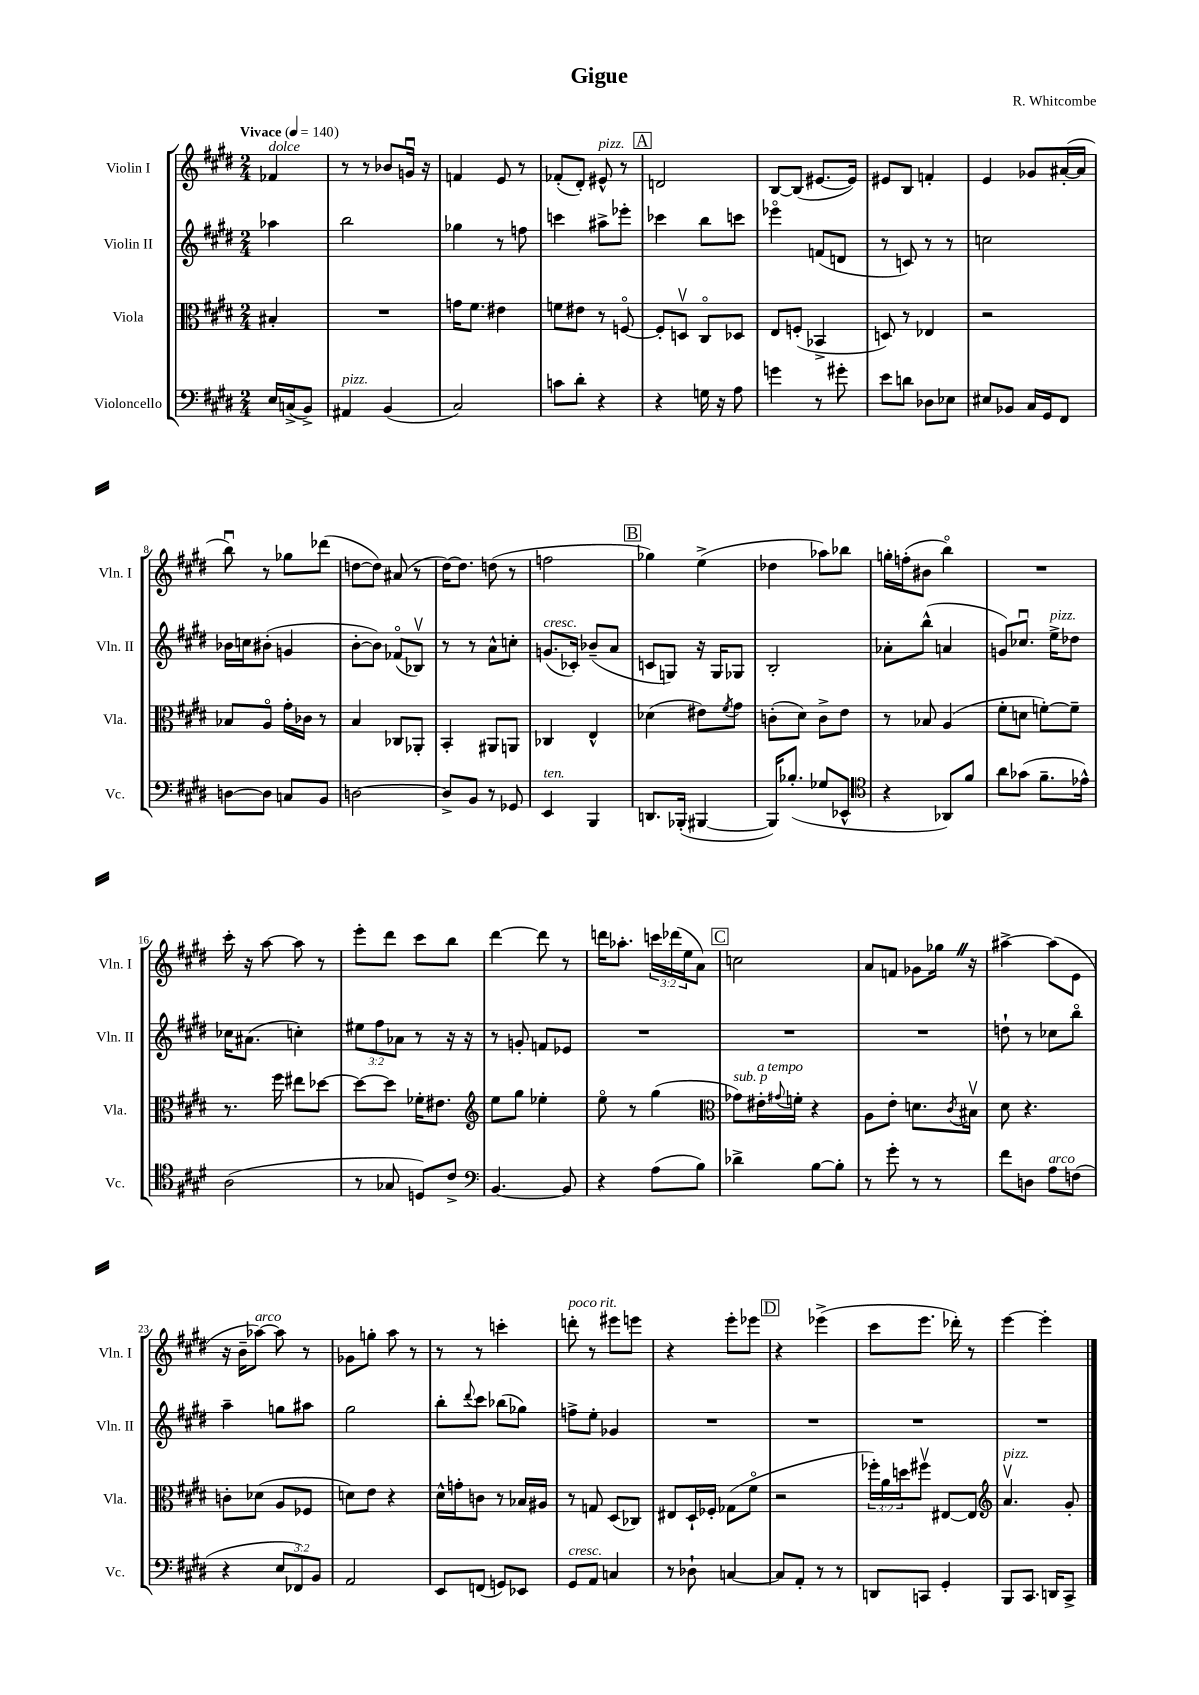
\header { title = "Gigue" composer = "R. Whitcombe" }
<<
\new StaffGroup <<
\new Staff = "s0" \with { instrumentName = "Violin I" shortInstrumentName = "Vln. I" } {
    \clef treble \key e \major \numericTimeSignature \time 2/4 \override Staff.TupletNumber.text = #tuplet-number::calc-fraction-text \partial 4 \tempo "Vivace" 4 = 140
    fes'4^\markup { \italic "dolce" } |
    r8 r8 bes'8 g'16\downbow r16 |
    f'4 e'8 r8 |
    fes'8-.( dis'8-.) eis'8-^^\markup { \italic "pizz." } r8 |
    \mark \markup { \box "A" } d'2 |
    b8~ b8( eis'8.~ eis'16) |
    eis'8 b8 f'4-. |
    e'4 ges'8 ais'16~-.( ais'16 |
    b''8\downbow) r8 ges''8 des'''8( |
    d''8~ d''8) ais'8( r8 |
    dis''16~) dis''8. d''8( r8 |
    f''2 |
    \mark \markup { \box "B" } ges''4) e''4->( |
    des''4 aes''8) bes''8 |
    g''16-. f''16-.( bis'8 b''4\flageolet) |
    R2 |
    cis'''16-. r16 a''8~ a''8 r8 |
    e'''8-. dis'''8 cis'''8 b''8 |
    dis'''4~ dis'''8 r8 |
    d'''16 aes''8.-. \tuplet 3/2 { c'''16 des'''16( e''16 } a'8) |
    \mark \markup { \box "C" } c''2 |
    a'8 f'8 ges'8 ges''16 \once \override BreathingSign.text = \markup { \musicglyph "scripts.caesura.straight" } \breathe r16 |
    ais''4~-> ais''8( e'8 |
    r16 b'16-- aes''8~^\markup { \italic "arco" }) aes''8 r8 |
    ges'8 g''8-. a''8 r8 |
    r8 r8 c'''4-. |
    d'''8-.^\markup { \italic "poco rit." } r8 eis'''8 e'''8 |
    r4 e'''8-. ees'''8 |
    \mark \markup { \box "D" } r4 ees'''4->( |
    cis'''8 e'''8. des'''16-.) r8 |
    e'''4~ e'''4-. \bar "|." |
}
\new Staff = "s1" \with { instrumentName = "Violin II" shortInstrumentName = "Vln. II" } {
    \clef treble \key e \major \numericTimeSignature \time 2/4 \override Staff.TupletNumber.text = #tuplet-number::calc-fraction-text \partial 4
    aes''4 |
    b''2 |
    ges''4 r8 f''8 |
    c'''4 ais''8-> ees'''8-. |
    \mark \markup { \box "A" } ces'''4 b''8 c'''8 |
    ees'''4\flageolet f'8( d'8 |
    r8 c'8) r8 r8 |
    c''2 |
    bes'16 c''16 bis'8-.( g'4 |
    b'8~-. b'8) fes'8\flageolet( bes8\upbow) |
    r8 r8 a'8-^ c''8-. |
    g'8.^\markup { \italic "cresc." }( ces'16-.) bes'8--( a'8 |
    \mark \markup { \box "B" } c'8 g8) r16 g16 ges8 |
    b2-. |
    aes'8-. b''8-^( a'4 |
    g'8) ces''8.\downbow e''16->^\markup { \italic "pizz." } des''8 |
    ces''16 ais'8.( c''4-.) |
    \tuplet 3/2 { eis''8 fis''8 aes'8 } r8 r16 r16 |
    r8 g'8-. f'8 ees'8 |
    R2 |
    \mark \markup { \box "C" } R2 |
    R2 |
    d''8-! r8 ces''8 b''8\flageolet |
    a''4-- g''8 ais''8 |
    gis''2 |
    b''8-. \appoggiatura { dis'''8 } cis'''8 bes''8( ges''8) |
    f''8-> e''8-. ges'4 |
    R2 |
    \mark \markup { \box "D" } R2 |
    R2 |
    R2 \bar "|." |
}
\new Staff = "s2" \with { instrumentName = "Viola" shortInstrumentName = "Vla." } {
    \clef alto \key e \major \numericTimeSignature \time 2/4 \override Staff.TupletNumber.text = #tuplet-number::calc-fraction-text \partial 4
    bis4-. |
    R2 |
    g'16 fis'8. eis'4 |
    f'8 eis'8 r8 f8~\flageolet |
    \mark \markup { \box "A" } f8-. d8\upbow cis8\flageolet des8 |
    e8 f8-.( bes,4-> |
    d8) r8 ees4 |
    r2 |
    bes8 a8\flageolet gis'16-. ces'16 r8 |
    b4 ces8 aes,8-. |
    b,4-. ais,8 a,8 |
    ces4 e4-^ |
    \mark \markup { \box "B" } des'4( eis'8) \acciaccatura { fis'8 } gis'8 |
    c'8-.( dis'8) c'8-> e'8 |
    r8 bes8 a4( |
    fis'8-. d'8 f'8~-.) f'8-- |
    r8. fis''16 eis''8 des''8~ |
    des''8~ des''8 fes'16-. eis'8. |
    \clef treble e''8 gis''8 ees''4-. |
    e''8\flageolet r8 gis''4( |
    \mark \markup { \box "C" } \clef alto ges'8^\markup { \italic "sub. p" }) eis'16-.^\markup { \italic "a tempo" } \appoggiatura { gis'8 } f'16-. r4 |
    a8 e'8-. d'8. \acciaccatura { cis'8 } bis16\upbow |
    dis'8 r4. |
    c'8-. des'8( a8 fes8 |
    d'8) e'8 r4 |
    dis'16-^ g'16-. c'8 r8 bes16 ais16 |
    r8 g8 dis8( ces8) |
    eis8 dis16-! fes16-. ges8( fis'8\flageolet |
    \mark \markup { \box "D" } r2 |
    \tuplet 3/2 { fes''16-.) a'16 d''16 } fis''8\upbow eis8~ eis8 |
    \clef treble a'4.\upbow^\markup { \italic "pizz." } gis'8-. \bar "|." |
}
\new Staff = "s3" \with { instrumentName = "Violoncello" shortInstrumentName = "Vc." } {
    \clef bass \key e \major \numericTimeSignature \time 2/4 \override Staff.TupletNumber.text = #tuplet-number::calc-fraction-text \partial 4
    e16 c16->( b,8->) |
    ais,4^\markup { \italic "pizz." } b,4( |
    cis2) |
    c'8 dis'8-. r4 |
    \mark \markup { \box "A" } r4 g16 r16 a8 |
    g'4 r8 gis'8-. |
    e'8 d'8 des8 ees8 |
    eis8 bes,8 cis16 gis,16 fis,8 |
    d8~ d8 c8 b,8 |
    d2~ |
    d8-> b,8 r8 ges,8 |
    e,4^\markup { \italic "ten." } b,,4 |
    \mark \markup { \box "B" } d,8. bes,,16-.( bis,,4~ |
    bis,,16) bes8.-.( ges8 ees,8-^ |
    \clef tenor r4 aes,8) fis'8 |
    a'8 ges'8( fis'8.-- ees'16-^) |
    a2( |
    r8 ges8 d8) cis'8-> |
    \clef bass b,4.~ b,8 |
    r4 a8( b8) |
    \mark \markup { \box "C" } des'4-> b8~ b8-. |
    r8 gis'8-. r8 r8 |
    fis'8 d8 a8^\markup { \italic "arco" } f8( |
    r4 \tuplet 3/2 { e8 fes,8) b,8 } |
    a,2 |
    e,8 f,8( g,8) ees,8 |
    gis,8^\markup { \italic "cresc." } a,8 c4 |
    r8 des8-! c4~ |
    \mark \markup { \box "D" } c8 a,8-. r8 r8 |
    d,8 c,8 gis,4-. |
    b,,8 cis,8. d,16 cis,8-> \bar "|." |
}
>>
>>
